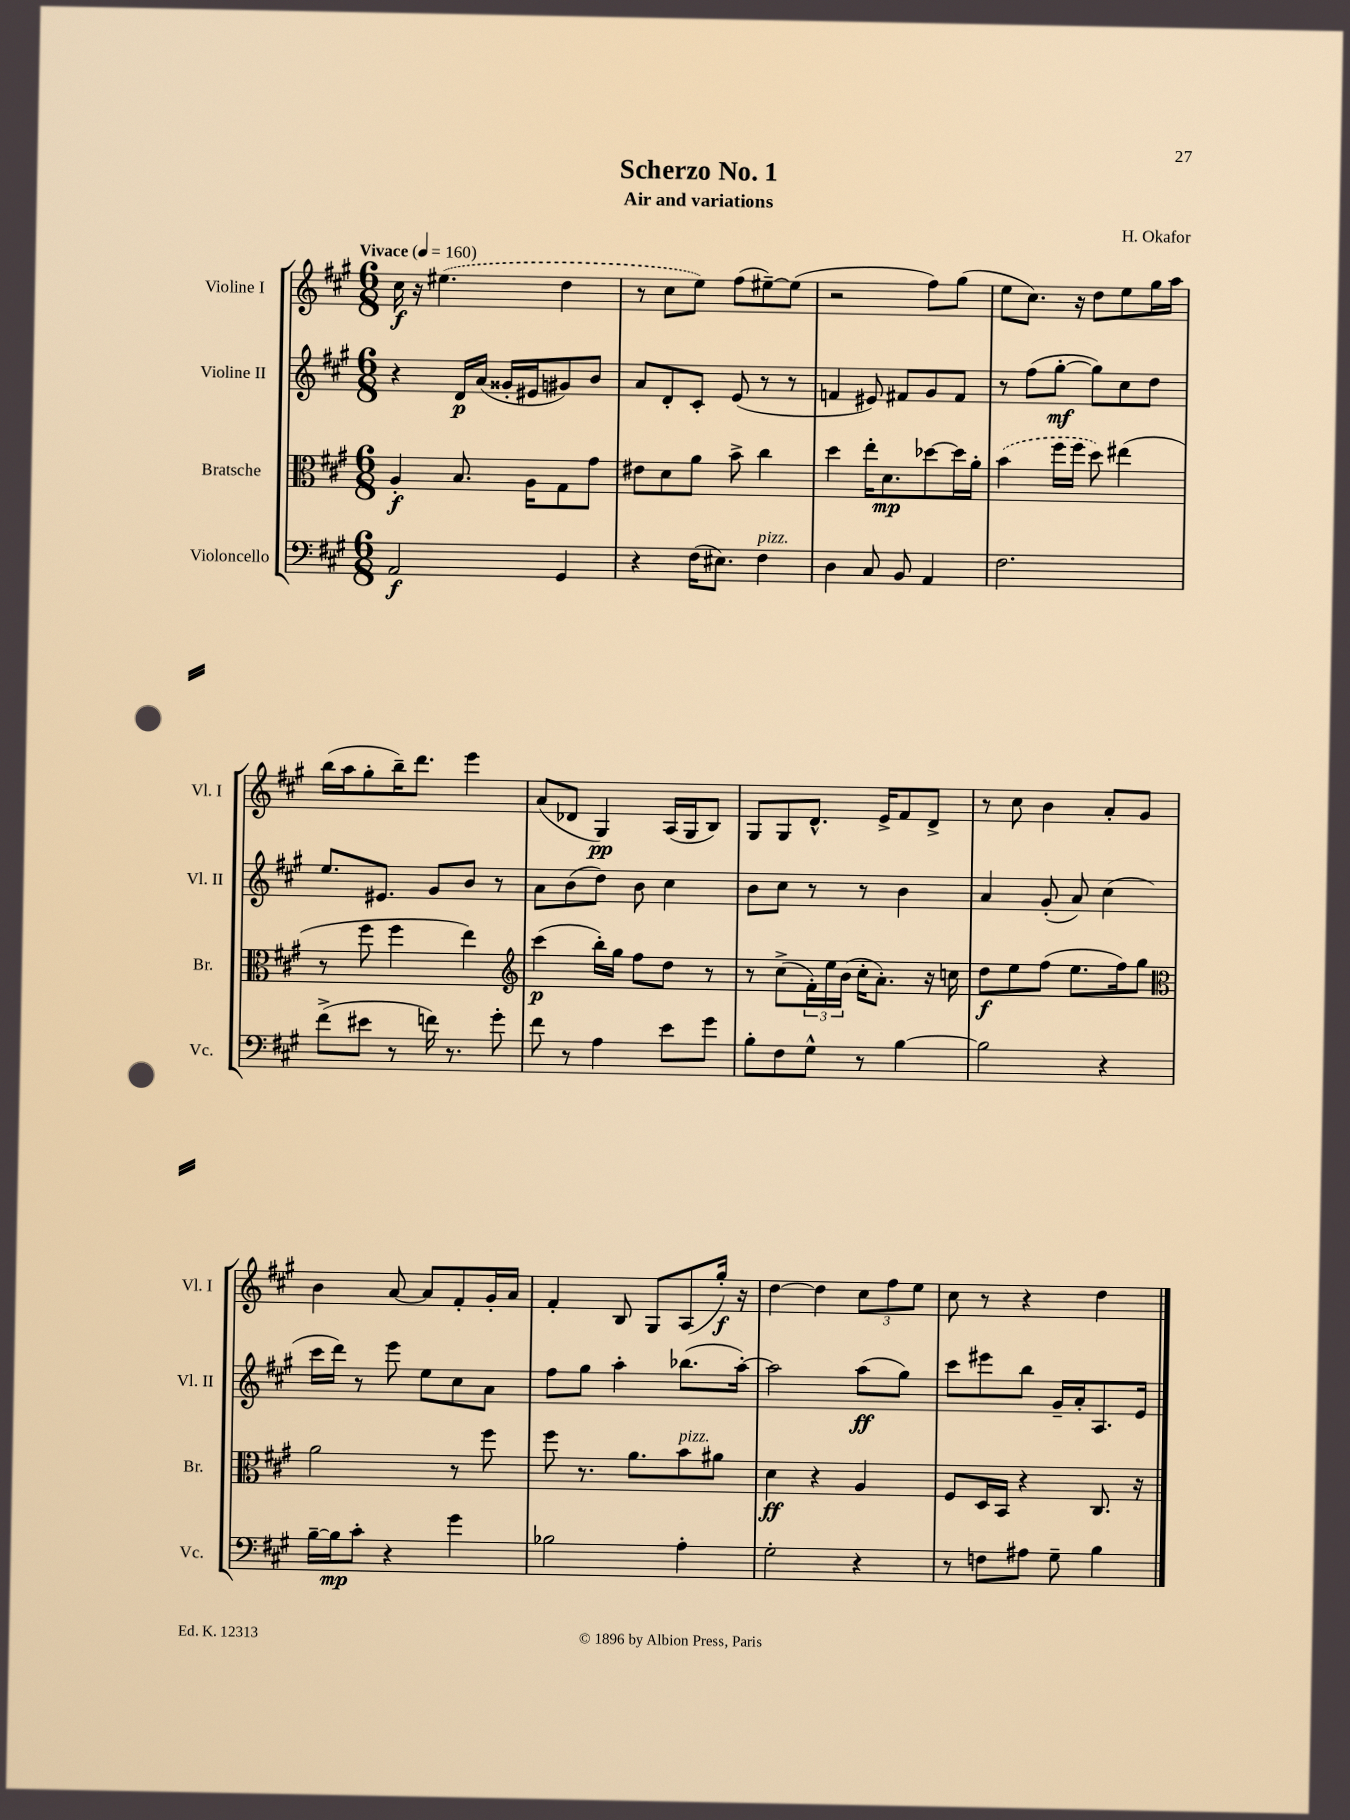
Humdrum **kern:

**kern	**dynam	**kern	**dynam	**kern	**dynam	**kern	**dynam
*part4	*part4	*part3	*part3	*part2	*part2	*part1	*part1
*staff4	*staff4	*staff3	*staff3	*staff2	*staff2	*staff1	*staff1
*I"Violoncello	*	*I"Bratsche	*	*I"Violine II	*	*I"Violine I	*
*I'Vc.	*	*I'Br.	*	*I'Vl. II	*	*I'Vl. I	*
*clefF4	*	*clefC3	*	*clefG2	*	*clefG2	*
*k[f#c#g#]	*	*k[f#c#g#]	*	*k[f#c#g#]	*	*k[f#c#g#]	*
*M6/8	*	*M6/8	*	*M6/8	*	*M6/8	*
*MM160	*	*MM160	*	*MM160	*	*MM160	*
=1	=1	=1	=1	=1	=1	=1	=1
!	!	!	!	!	!	!LO:TX:a:B:t=Vivace	!
2AA/	f	4A'/	f	4r	.	16cc#\	f
.	.	.	.	.	.	16r	.
.	.	.	.	.	.	(4.ee#X\	.
.	.	8.B/	.	16d/LL	p	.	.
.	.	.	.	(16a/JJ	.	.	.
.	.	.	.	16g##X'/LL	.	.	.
.	.	16A\KL	.	16e#X/J	.	.	.
4GG#/	.	8G#\	.	8g#X/)	.	4dd\	.
.	.	8g#\J	.	8b/J	.	.	.
=2	=2	=2	=2	=2	=2	=2	=2
4r	.	8e#X\L	.	8a/L	.	8r	.
.	.	8d\	.	8d'/	.	8cc#\L	.
(16F#\KL	.	8a\J	.	8c#'/J	.	8ee\J)	.
8.E#X\J)	.	.	.	.	.	.	.
.	.	8b^\	.	(8e/	.	(8ff#\L	.
!LO:TX:a:i:t=pizz.	!	!	!	!	!	!	!
4F#\	.	4cc#\	.	8r	.	[8ee#X~\)	.
.	.	.	.	8r	.	(8ee#\J]	.
=3	=3	=3	=3	=3	=3	=3	=3
4D\	.	4dd\	.	4fn/	.	2r	.
8C#/	.	16ee'\KL	.	8e#X/)	.	.	.
.	.	8.d\	mp	.	.	.	.
8BB/	.	.	.	8f#X/L	.	.	.
4AA/	.	[8dd-X\	.	8g#/	.	8ff#\L)	.
.	.	16dd-\L]	.	8f#/J	.	(8gg#\J	.
.	.	16a'\JJ	.	.	.	.	.
=4	=4	=4	=4	=4	=4	=4	=4
2.F#\	.	(4b\	.	8r	.	8ee\L	.
.	.	.	.	(8ff#\L	.	8.cc#\J)	.
.	.	16ff#\LL	.	[8gg#'\J	mf	.	.
.	.	16ff#\JJ	.	.	.	16r	.
.	.	8dd\)	.	8gg#\L])	.	8dd\L	.
.	.	(4ee#X\	.	8cc#\	.	8ee\	.
.	.	.	.	8dd\J	.	16gg#\L	.
.	.	.	.	.	.	16aa\JJ	.
!!LO:LB:g=z
=5	=5	=5	=5	=5	=5	=5	=5
(8f#^\L	.	8r	.	8.ee/L	.	(16bb\LL	.
.	.	.	.	.	.	16aa\J	.
8e#X\J	.	8ff#\	.	.	.	8gg#'\	.
.	.	.	.	8.e#X/J	.	.	.
8r	.	4ff#\	.	.	.	16bb~\K)	.
.	.	.	.	.	.	8.ddd\J	.
16fn\)	.	.	.	8g#/L	.	.	.
8.r	.	.	.	.	.	.	.
.	.	4ee\)	.	8b/J	.	4eee\	.
8g#'\	.	.	.	8r	.	.	.
=6	=6	=6	=6	=6	=6	=6	=6
*	*	*clefG2	*	*	*	*	*
8f#\	.	(4ccc#\	p	8a\L	.	(8a/L	.
8r	.	.	.	(8b\	.	8d-X/J	.
4A\	.	16bb'\LL)	.	8dd\J)	.	4G#/)	pp
.	.	16gg#\JJ	.	.	.	.	.
.	.	8ff#\L	.	8b\	.	.	.
8e\L	.	8dd\J	.	4cc#\	.	(16A/LL	.
.	.	.	.	.	.	16G#/J	.
8g#\J	.	8r	.	.	.	8B/J)	.
=7	=7	=7	=7	=7	=7	=7	=7
8B'\L	.	8r	.	8b\L	.	8G#/L	.
8F#\	.	(8cc#^\L	.	8cc#\J	.	8G#/	.
8G#^^\J	.	24f#'\L)	.	8r	.	8.d^^/J	.
.	.	24ee\	.	.	.	.	.
.	.	(24b\JJ	.	.	.	.	.
8r	.	16cc#'\KL	.	8r	.	.	.
.	.	8.a'\J)	.	.	.	16e^/KL	.
[4B\	.	.	.	4b\	.	8f#/	.
.	.	16r	.	.	.	8d^/J	.
.	.	16ccn\	.	.	.	.	.
=8	=8	=8	=8	=8	=8	=8	=8
2B\]	.	8dd\L	f	4a/	.	8r	.
.	.	8ee\	.	.	.	8cc#\	.
.	.	(8ff#\J	.	(8g#'/	.	4b\	.
.	.	8.ee\L	.	8a/)	.	.	.
4r	.	.	.	(4cc#\	.	8a'/L	.
.	.	16ff#\k)	.	.	.	.	.
.	.	8gg#\J	.	.	.	8g#/J	.
!!LO:LB:g=z
=9	=9	=9	=9	=9	=9	=9	=9
*	*	*clefC3	*	*	*	*	*
[16B~\LL	.	2a\	.	16ccc#\LL	.	4b\	.
16B\J]	mp	.	.	16ddd\JJ)	.	.	.
8c#'\J	.	.	.	8r	.	.	.
4r	.	.	.	8eee\	.	[8a/	.
.	.	.	.	8ee\L	.	8a/L]	.
4g#\	.	8r	.	8cc#\	.	8f#'/	.
.	.	8ff#\	.	8a\J	.	16g#'/L	.
.	.	.	.	.	.	16a/JJ	.
=10	=10	=10	=10	=10	=10	=10	=10
2B-X\	.	8ff#\	.	8ff#\L	.	4f#'/	.
.	.	8.r	.	8gg#\J	.	.	.
.	.	.	.	4aa'\	.	8B/	.
.	.	8.a\L	.	.	.	.	.
.	.	.	.	.	.	8G#/L	.
!	!	!LO:TX:a:i:t=pizz.	!	!	!	!	!
4A'\	.	8b\	.	(8.bb-X\L	.	(8A/	.
.	.	8a#X\J	.	.	.	16gg#'/Jk)	f
.	.	.	.	[16aa'\Jk)	.	16r	.
=11	=11	=11	=11	=11	=11	=11	=11
2G#'\	.	4d\	ff	2aa\]	.	[4dd\	.
.	.	4r	.	.	.	4dd\]	.
4r	.	4A/	.	(8aa\L	ff	12cc#\L	.
.	.	.	.	.	.	12ff#\	.
.	.	.	.	8gg#\J)	.	.	.
.	.	.	.	.	.	12ee\J	.
=12	=12	=12	=12	=12	=12	=12	=12
8r	.	8F#/L	.	8ccc#\L	.	8cc#\	.
8Fn\L	.	16D/L	.	8eee#X\	.	8r	.
.	.	16BB/JJ	.	.	.	.	.
8A#X\J	.	4r	.	8bb\J	.	4r	.
8G#~\	.	.	.	16g#~/LL	.	.	.
.	.	.	.	16a'/J	.	.	.
4B\	.	8.C#/	.	8.A/	.	4dd\	.
.	.	16r	.	16e/Jk	.	.	.
==	==	==	==	==	==	==	==
*-	*-	*-	*-	*-	*-	*-	*-
